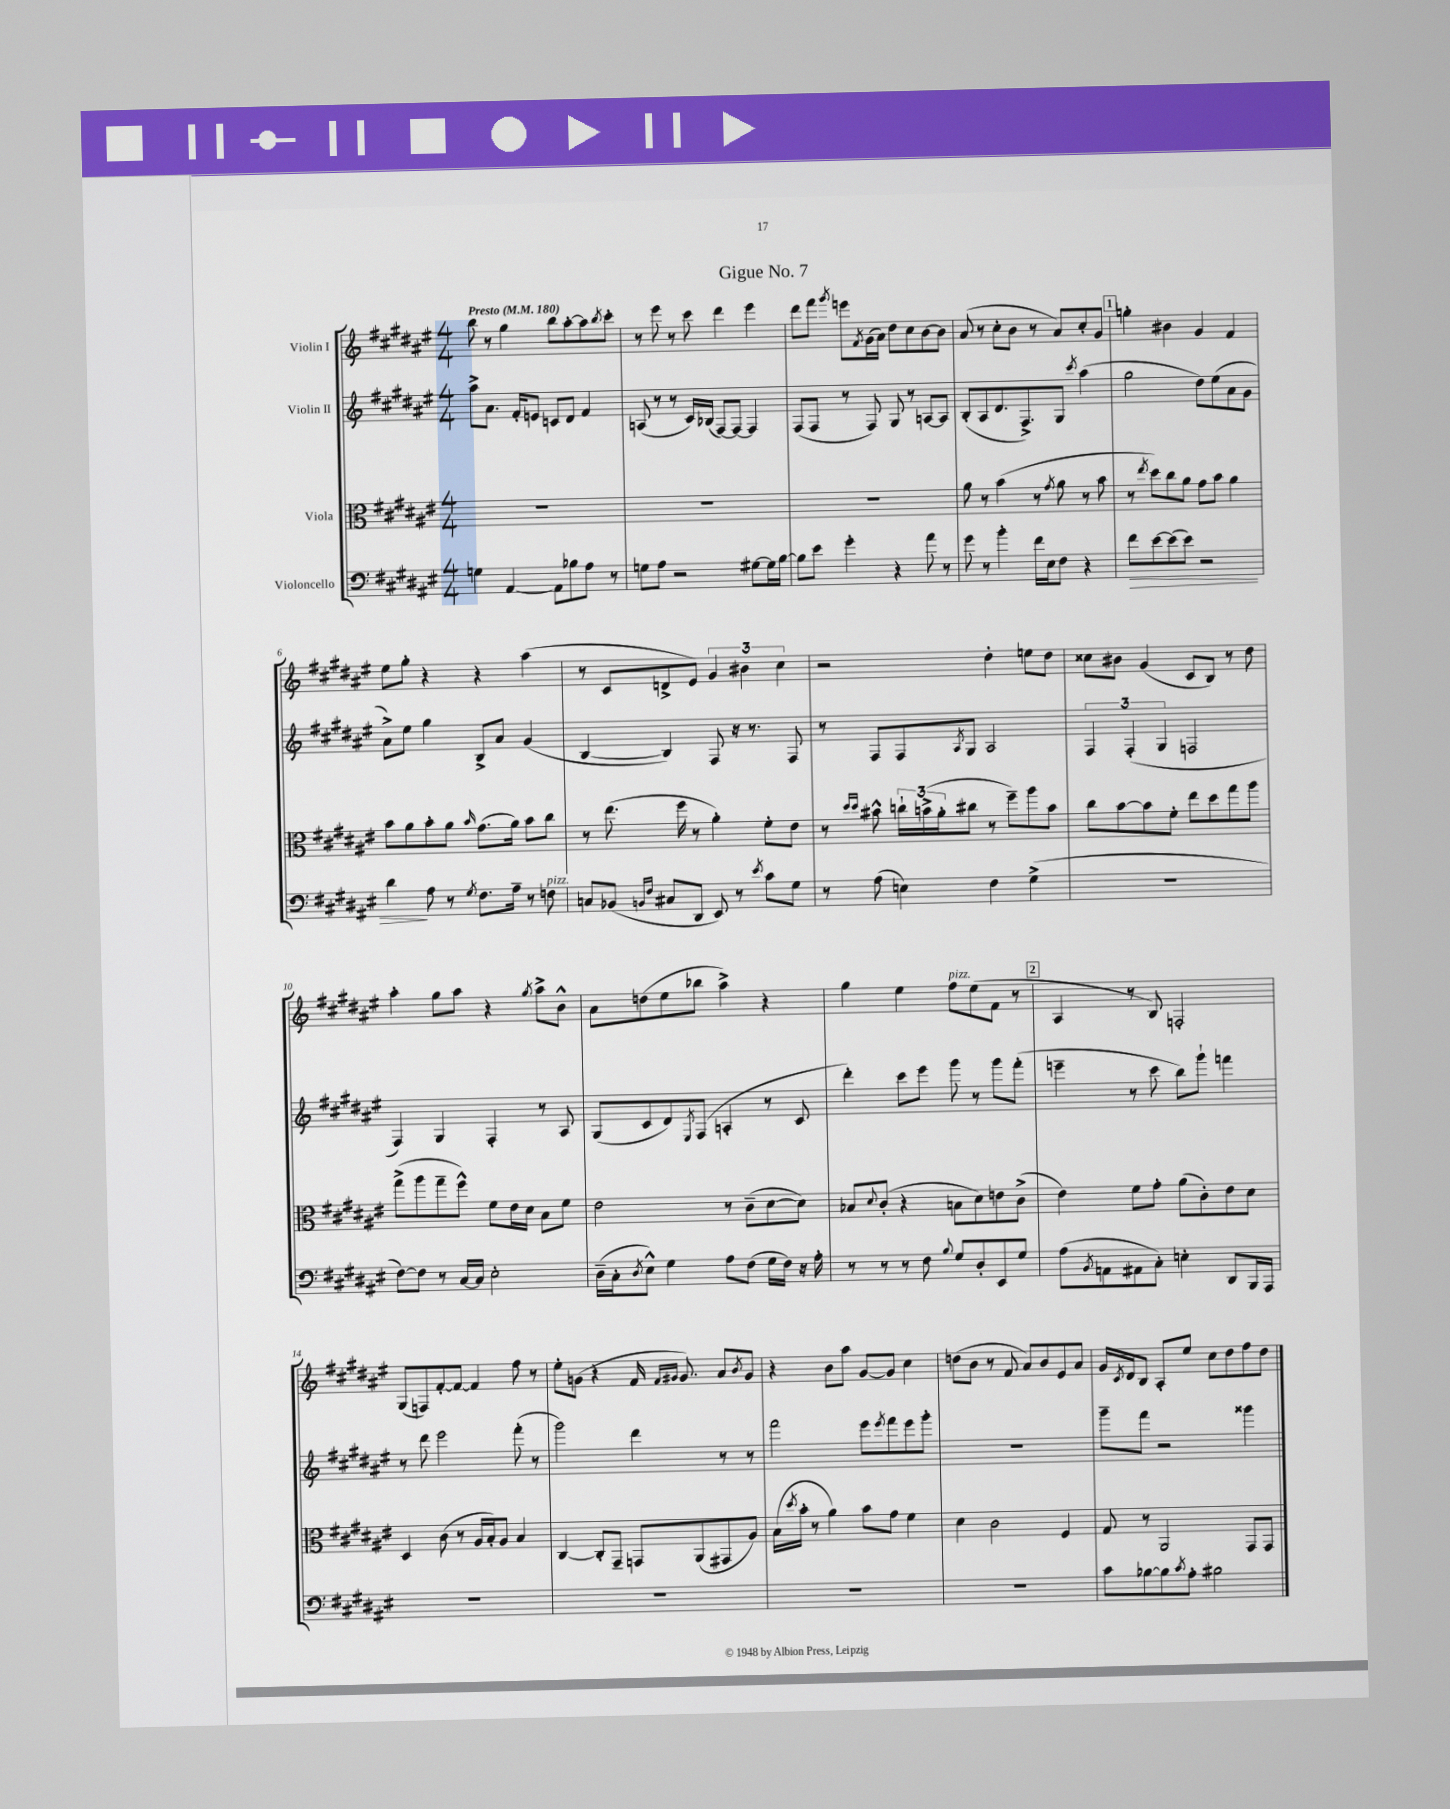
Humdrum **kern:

**kern	**kern	**kern	**kern
*staff4	*staff3	*staff2	*staff1
*clefF4	*clefC3	*clefG2	*clefG2
*k[f#c#g#d#a#e#]	*k[f#c#g#d#a#e#]	*k[f#c#g#d#a#e#]	*k[f#c#g#d#a#e#]
*M4/4	*M4/4	*M4/4	*M4/4
*MM180	*MM180	*MM180	*MM180
4G	1r	8aa#^	8bb
.	.	8.a#	8r
[4AA#	.	.	4gg#
.	.	16f#'	.
.	.	8e	.
8AA#]	.	8c	8bb
8B-	.	8d#	[8aa#'
8A#	.	4f#	8aa#]
.	.	.	8qbb
8r	.	.	8ccc#'
=	=	=	=
8G	1r	(8A	8r
8A#	.	8r	8eee#
2r	.	8r	8r
.	.	16c#)	8ccc#
.	.	(16B-	.
.	.	[8F#)	4ddd#
.	.	8F#_	.
[8G#	.	4F#]	4eee#
16G#]	.	.	.
[16B	.	.	.
=	=	=	=
8B]	1r	(8F#	8ddd#
8e#	.	8F#	8fff#
.	.	.	8qggg#
4g#'	.	8r	8eee
.	.	.	8qf#
.	.	8F#)	(16g#
.	.	.	16a#)
4r	.	8G#	8dd#
.	.	8r	8cc#
8a#	.	[8A	[8b
8r	.	8A]	8b]
=	=	=	=
8g#	8a#	(8B'	(8a#
8r	8r	8A#	8r
4b'	(4b	8.d#	8cc#'
.	.	.	8b
.	.	8.F#^)	.
16f#	8r	.	8r
16E#	.	.	.
.	8qg#	.	.
8F#	8a#	8G#	8a#)
.	.	8qccc#	.
4r	8r	(4aa#	8cc#'
.	8b	.	8g#
=	=	=	=
8f#	8r	2gg#	4gg'
.	8qee#	.	.
[8e#	8dd#)	.	.
(8e#]	8cc#	.	4b#
8e#)	8a#	.	.
2r	8g#	8dd#)	4g#
.	8b	(8ee#	.
.	4a#	8a#	4f#
.	.	8g#	.
=	=	=	=
4d#	8b	8a#^)	8ee#
.	8a#	8ee#	8gg#'
8A#	8b'	4gg#	4r
8r	8a#	.	.
8qG#	16qqb	.	.
8.F#	(8.g#	8B^	4r
.	.	8a#	.
16A#~	16a#)	.	.
8r	8b	(4g#	(4aa#
8F	8cc#	.	.
=	=	=	=
8C	8r	[4B	8r
(8BB-	(8.ee#	.	8c#
16qqBB	.	.	.
16qqF#	.	.	.
8C#	.	4B])	8d^
.	16ff#	.	.
8DD#	8r	.	8e#)
8EE#)	4a#')	8F#	6g#
8r	.	16r	.
.	.	.	6b#
.	.	8.r	.
8qe#	.	.	.
8c#	8f#'	.	.
.	.	.	6cc#
8G#	8e#	8F#	.
=	=	=	=
8r	8r	8r	2r
.	16qqdd#	.	.
.	16qqdd#	.	.
(8A#	8b#^^	8F#	.
4E)	24cc`	8F#	.
.	(24b^	.	.
.	24a#'	.	.
.	.	8qA#	.
.	8cc#	8G#	.
4F#	8r	2A#	4dd#'
.	8ff#~)	.	.
(4G#^	8aa#	.	8ee
.	8b	.	8dd#
=	=	=	=
1r	8cc#	6F#	8cc##
.	[8b	.	8b#
.	.	(6F#'	.
.	8b]	.	(4g#
.	.	6G#	.
.	8f#'	.	.
.	8ee#	2F	8c#
.	8dd#	.	8B)
.	8gg#	.	8r
.	8aa#	.	8dd#
=	=	=	=
[8F#)	(8gg#^	4F#)	4aa#'
8F#]	8aa#	.	.
8r	8gg#~	4G#	8gg#
[16C#	8ff#^^)	.	8aa#
16C#]	.	.	.
2E#'	8f#	4F#'	4r
.	16e#	.	.
.	16d#	.	.
.	.	.	8qgg#
.	8B	8r	8aa#^
.	8f#	8A#	8b^^
=	=	=	=
(16D#~	2e#	(8G#	8a#
16C#'	.	.	.
8qD#	.	.	.
8E#^^)	.	8c#	(8dd
4G#	.	8d#)	8ee#
.	.	8qE#	.
.	.	(8F#	8bb-
8A#	8r	4A'	4aa#^)
(8F#	(8c#~	.	.
16G#	[8d#	8r	4r
16F#)	.	.	.
16r	8d#])	8c#	.
16A#'	.	.	.
=	=	=	=
8r	8B-	4ddd#')	4gg#
.	8qqd#	.	.
8r	(8c#'	.	.
8r	4r	8ccc#	4ee#
8F#	.	8eee#	.
8qqB	.	.	.
8G#	8B	8ggg#	8ff#
8D#'	8d#)	8r	(8ee#
8EE#	8e	8ggg#	8f#
8G#	(8c#^	(8fff#'	8r
=	=	=	=
(8A#	4e#)	4eee~	4A#
8qBB	.	.	.
8AA	.	.	.
8AA#	8f#	8r	8r
8C#')	8g#'	8ccc#	8B)
4E'	(8a#	8bb)	2F'
.	8c#')	8ggg#`	.
8DD#	8e#	4fff	.
16BBB	8d#	.	.
16AAA#	.	.	.
=	=	=	=
1r	4D#	8r	(8G#
.	.	8ddd#	8F)
.	(8c#	2eee#	[8f#'
.	8r	.	8f#_
.	16A#	.	4f#]
.	16B')	.	.
.	8A#	.	.
.	4B	(8fff#'	8ff#
.	.	8r	8r
=	=	=	=
1r	[4C#	2ggg#)	8ee#'
.	.	.	(8g
.	8C#']	.	4r
.	8GG#~	.	.
.	8GG	4ddd#	16f#
.	.	.	16qqf#
.	.	.	16qqg#
.	.	.	8.g#)
.	(8AA#	.	.
.	8GG#	8r	8a#
.	.	.	8qb
.	8A#)	8r	8g#
=	=	=	=
1r	(16B	2fff#	4r
.	8qdd#	.	.
.	16b'	.	.
.	8r	.	.
.	4a#)	.	8b
.	.	.	8aa#
.	8b	8eee#	[8g#
.	.	8qeee#	.
.	8g#	8fff#	8g#]
.	4f#	8eee#	4cc#
.	.	8ggg#'	.
=	=	=	=
1r	4d#	1r	(8dd
.	.	.	8b
.	2c#	.	8r
.	.	.	8f#
.	.	.	8a#)
.	.	.	8b
.	4F#	.	8e#
.	.	.	8a#
=	=	=	=
8c#	8G#	8ggg#~	16g#
.	.	.	8qc#
.	.	.	16d#
[8B-	8r	8fff#	8B
8B-]	2AA#	2r	8A#'
8qc#	.	.	.
8A#'	.	.	8ee#
2B#	.	.	8cc#
.	.	.	8dd#
.	8GG#	4ggg##	8ff#
.	8GG#	.	8dd#
==	==	==	==
*-	*-	*-	*-
